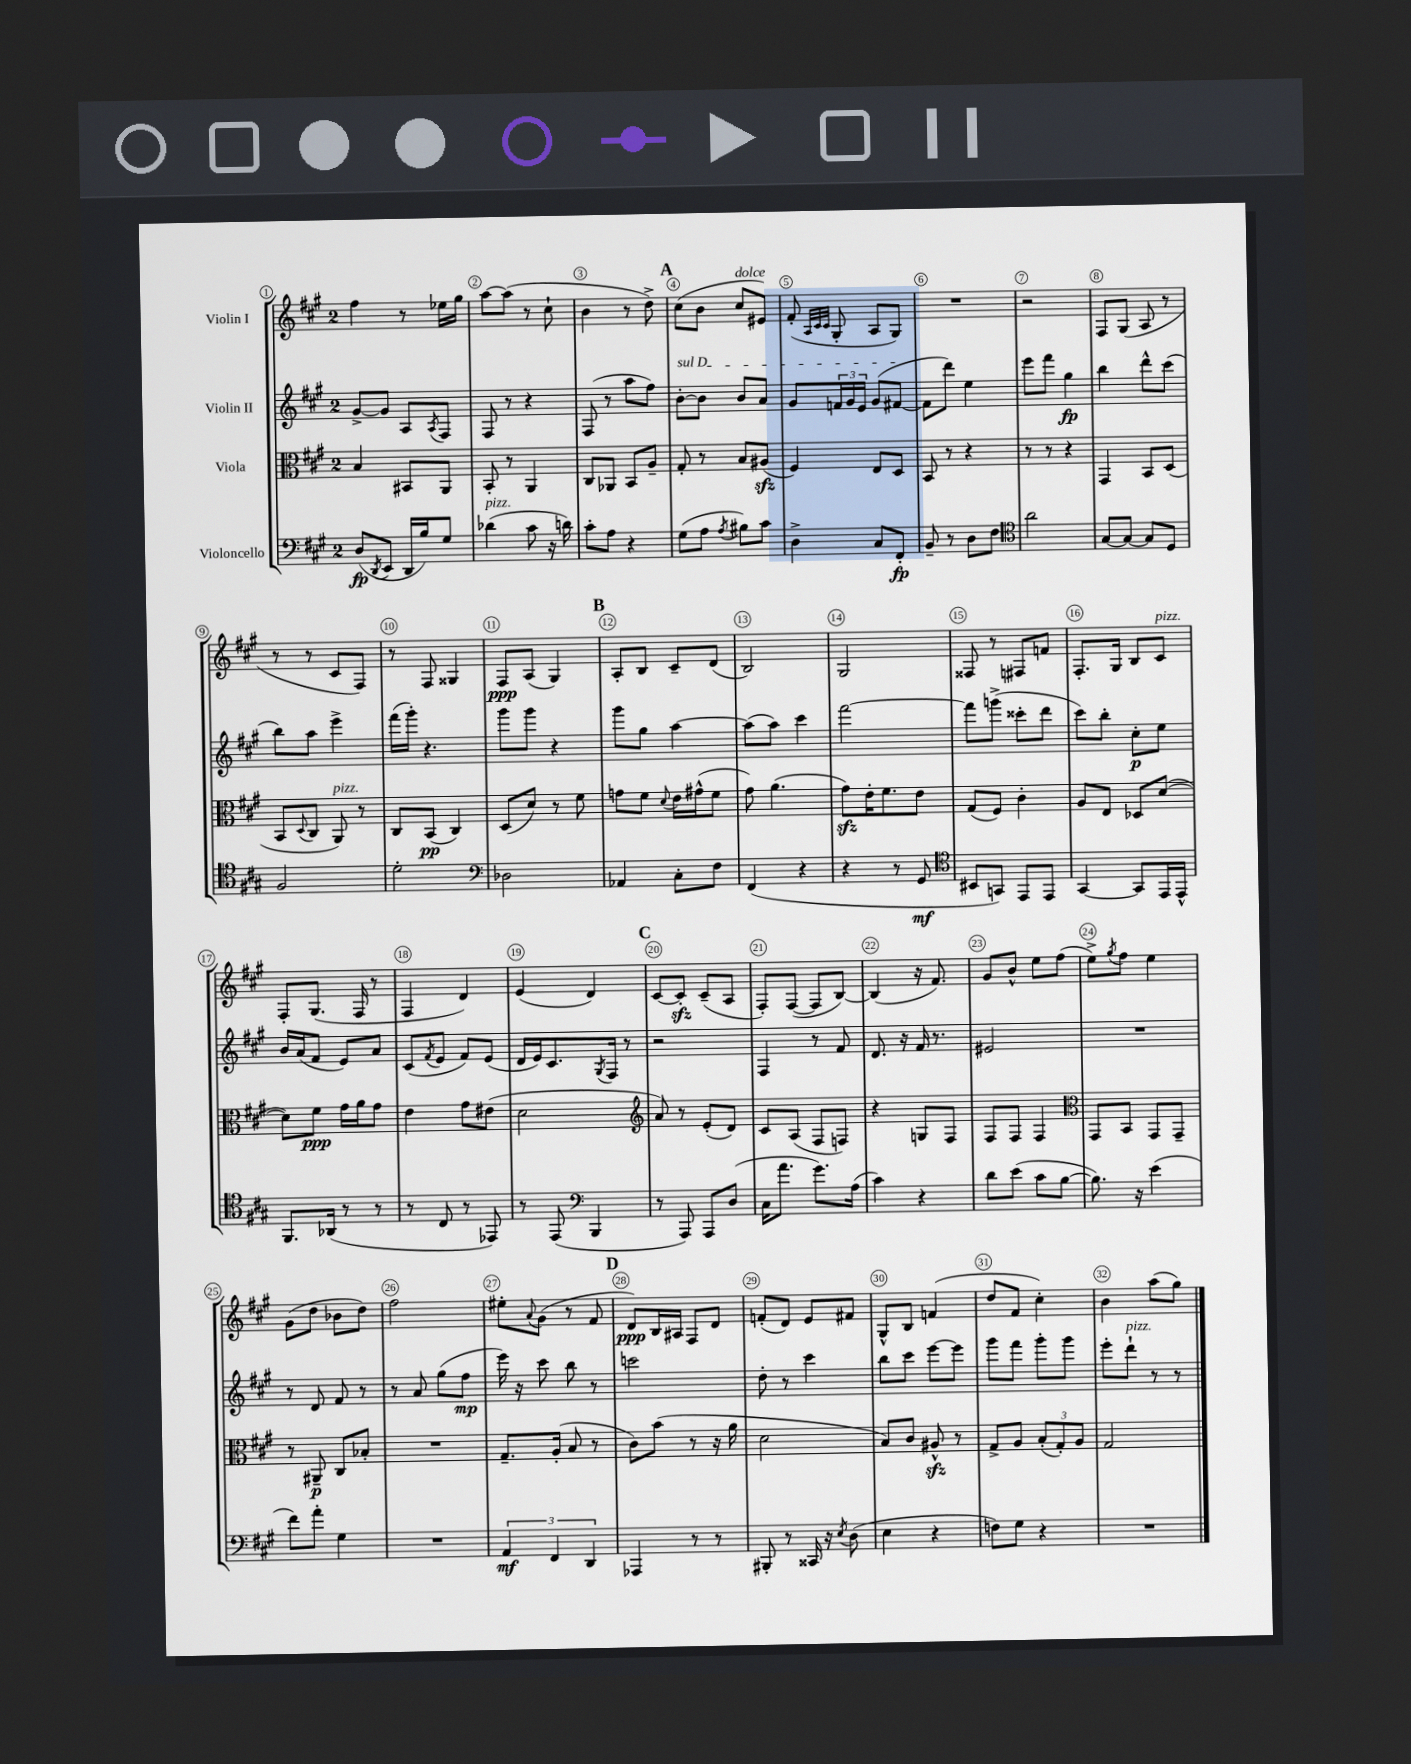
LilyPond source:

<<
\new StaffGroup <<
\new Staff = "s0" \with { instrumentName = "Violin I" } {
    \clef treble \key a \major \once \override Staff.TimeSignature.style = #'single-digit \time 2/4
    fis''4 r8 ees''16 gis''16 |
    a''8~ a''8( r8 cis''8-! |
    b'4 r8 d''8->) |
    \mark \markup { \bold "A" } cis''8( b'8 cis''8^\markup { \italic "dolce" } eis'8) |
    fis'8-.( \grace { a32 cis'32 cis'32 } gis8-. a8 gis8) |
    R2 |
    r2 |
    fis8 gis8( a8 r8 |
    r8 r8 cis'8 fis8) |
    r8 fis8 gisis4 |
    fis8\ppp a8( gis4) |
    \mark \markup { \bold "B" } a8-. b8 cis'8-- d'8( |
    b2) |
    gis2 |
    fisis8 r8 fis8 f'8 |
    fis8.-. gis16 b8 cis'8^\markup { \italic "pizz." } |
    fis8-. gis8.( fis16 r8 |
    fis4 d'4) |
    e'4( d'4) |
    \mark \markup { \bold "C" } cis'8~ cis'8-.\sfz cis'8--( a8 |
    fis8-.) fis8~( fis8 b8~) |
    b4( r16 fis'8.) |
    gis'8 b'8-^ e''8 fis''8( |
    e''8->) \acciaccatura { gis''8 } fis''8 e''4 |
    gis'8( d''8 bes'8 d''8) |
    fis''2 |
    eis''8-. \appoggiatura { a'8 } gis'8( r8 fis'8 |
    \mark \markup { \bold "D" } d'8\ppp) b16 ais16 fis8 d'8 |
    f'8-.( d'8) e'8 fis'8 |
    gis8-^ b8 f'4( |
    d''8 fis'8 cis''4-.) |
    b'4 a''8( gis''8) \bar "|." |
}
\new Staff = "s1" \with { instrumentName = "Violin II" } {
    \clef treble \key a \major \once \override Staff.TimeSignature.style = #'single-digit \time 2/4
    gis'8~-> gis'8 a8 \acciaccatura { a8 } fis8 |
    fis8 r8 r4 |
    fis8( r8 a''8 fis''8) |
    \mark \markup { \bold "A" } \once \override TextSpanner.bound-details.left.text = \markup { \italic "sul D" } b'8~-.\startTextSpan b'8 b'8 a'8 |
    gis'8 \tuplet 3/2 { f'16 gis'16 e'16 } gis'8( fis'8~\stopTextSpan |
    fis'8 d'''8) e''4 |
    e'''8 fis'''8 gis''4\fp |
    b''4 d'''8-^ cis'''8( |
    b''8) a''8 e'''4-> |
    fis'''16( gis'''16-.) r4. |
    gis'''8 gis'''8 r4 |
    \mark \markup { \bold "B" } gis'''8 gis''8 a''4~ |
    a''8( a''8) cis'''4 |
    fis'''2~ |
    fis'''8 g'''8->( cisis'''8-. d'''8 |
    cis'''8) b''8-. cis''8-.\p e''8 |
    b'16 a'16( fis'8 e'8) a'8 |
    cis'8( \acciaccatura { fis'8 } e'8 fis'8) e'8( |
    d'16 e'16) cis'8. \acciaccatura { gis8 } fis16 r8 |
    \mark \markup { \bold "C" } r2 |
    fis4 r8 fis'8 |
    d'8. r16 fis'16 r8. |
    eis'2 |
    R2 |
    r8 d'8 fis'8 r8 |
    r8 a'8 gis''8( fis''8\mp |
    e'''16) r16 cis'''8 b''8 r8 |
    \mark \markup { \bold "D" } c'''2 |
    d''8-. r8 cis'''4 |
    b''8 cis'''8 e'''8~ e'''8 |
    gis'''8 fis'''8 gis'''8-. gis'''8 |
    e'''8-. d'''8-!^\markup { \italic "pizz." } r8 r8 \bar "|." |
}
\new Staff = "s2" \with { instrumentName = "Viola" } {
    \clef alto \key a \major \once \override Staff.TimeSignature.style = #'single-digit \time 2/4
    b4 bis,8 a,8 |
    b,8-. r8 a,4 |
    cis8 aes,8 b,8 a8-- |
    \mark \markup { \bold "A" } gis8-. r8 b8 ais8\sfz( |
    fis4) e8 d8 |
    b,8 r8 r4 |
    r8 r8 r4 |
    gis,4 b,8 d8( |
    b,8 \appoggiatura { d8 } cis8 a,8^\markup { \italic "pizz." }) r8 |
    cis8 b,8\pp( cis4) |
    d8( d'8) r8 fis'8 |
    \mark \markup { \bold "B" } g'8 fis'8 \appoggiatura { d'8 } e'16 gis'16-^( fis'8 |
    gis'8) a'4.( |
    gis'8\sfz) e'16-. fis'8. e'8 |
    gis8( fis8) cis'4-. |
    a8 e8 des8 d'8~( |
    d'8) fis'8\ppp gis'16 a'16 gis'8 |
    e'4 gis'8 eis'8( |
    d'2 |
    \mark \markup { \bold "C" } \clef treble a'8) r8 e'8-.( d'8) |
    cis'8 a8( fis8 f8) |
    r4 g8 fis8 |
    fis8 fis8 fis4 |
    \clef alto gis,8 b,8 gis,8 gis,8-- |
    r8 ais,8--\p cis8 bes8-. |
    R2 |
    gis8.-- a16-.( b8 r8 |
    \mark \markup { \bold "D" } cis'8) b'8( r8 r16 a'16 |
    d'2 |
    b8) cis'8 ais8-^\sfz r8 |
    gis8-> a8 \tuplet 3/2 { b8-.( gis8-.) a8 } |
    gis2 \bar "|." |
}
\new Staff = "s3" \with { instrumentName = "Violoncello" } {
    \clef bass \key a \major \once \override Staff.TimeSignature.style = #'single-digit \time 2/4
    d8\fp( \acciaccatura { d,8 } e,8 d,16 b16) gis8 |
    des'4^\markup { \italic "pizz." }( cis'8 r16 d'16) |
    cis'8-. a8 r4 |
    \mark \markup { \bold "A" } gis8( a8 \acciaccatura { a8 } bis8) cis'8 |
    d4-> cis8 fis,8-.\fp |
    b,8-- r8 d8 fis8 |
    \clef tenor a'2 |
    gis8~ gis8~ gis8 d8 |
    fis2 |
    d'2-. |
    \clef bass des2 |
    \mark \markup { \bold "B" } aes,4 cis8-. fis8 |
    fis,4( r4 |
    r4 r8 gis,8\mf |
    \clef tenor bis,8 g,8) e,8 e,8 |
    gis,4~ gis,8 e,16 e,16-^ |
    fis,8. aes,16( r8 r8 |
    r8 cis8 r8 ees,8) |
    r8 e,8( \clef bass b,,4 |
    \mark \markup { \bold "C" } r8 a,,8) a,,8 d8( |
    cis16 a'8. gis'8.) a16( |
    cis'4) r4 |
    d'8 e'8( cis'8 b8~ |
    b8.) r16 e'4( |
    fis'8) a'8-. gis4 |
    R2 |
    \tuplet 3/2 { a,4\mf fis,4 d,4 } |
    \mark \markup { \bold "D" } aes,,4 r8 r8 |
    bis,,8-. r8 cisis,16 r16 \acciaccatura { e8 } d8( |
    e4 r4 |
    f8) gis8 r4 |
    R2 \bar "|." |
}
>>
>>
\layout { \context { \Score \override BarNumber.break-visibility = ##(#f #t #t) barNumberVisibility = #all-bar-numbers-visible \override BarNumber.stencil = #(make-stencil-circler 0.1 0.3 ly:text-interface::print) } }
